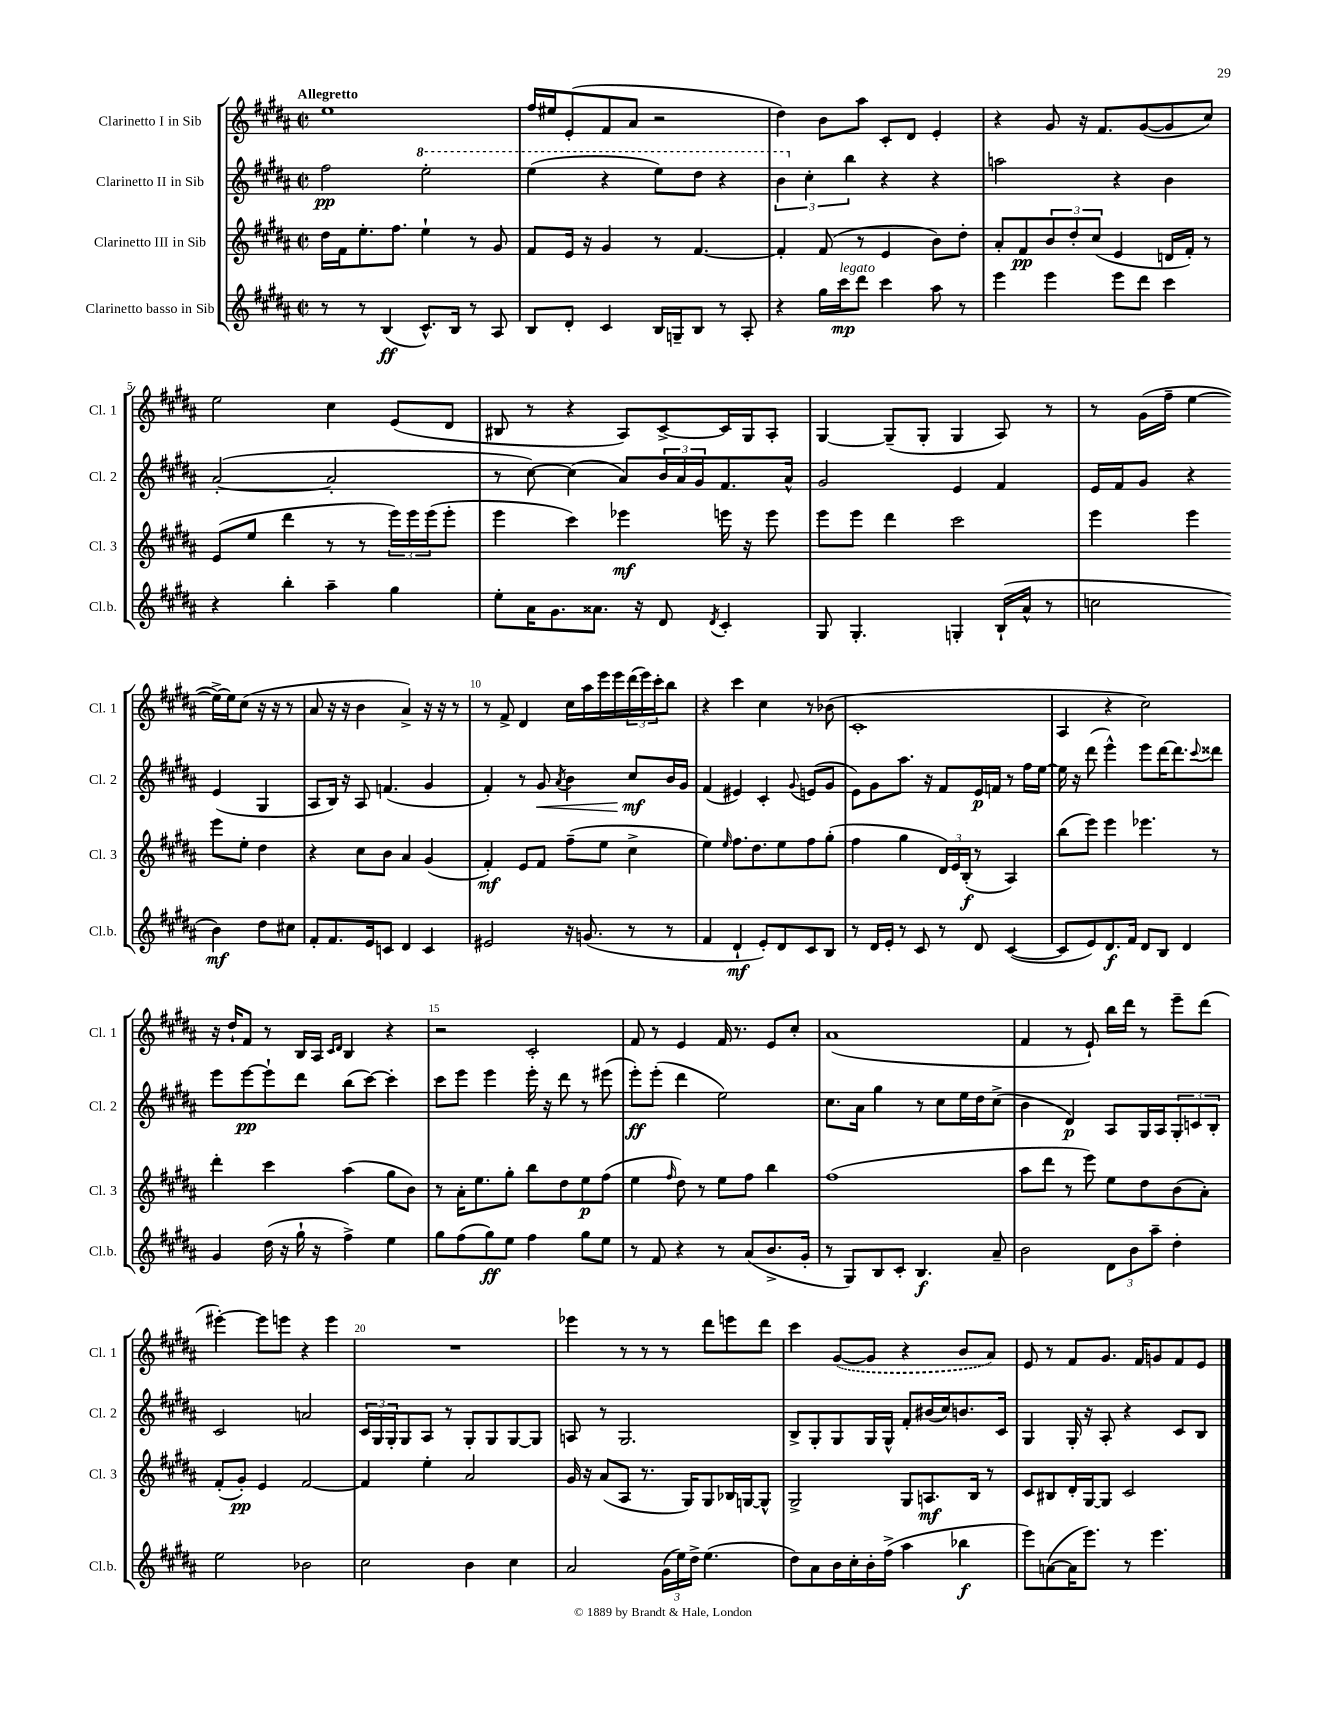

**kern	**dynam	**kern	**dynam	**kern	**dynam	**kern
*part4	*part4	*part3	*part3	*part2	*part2	*part1
*staff4	*staff4	*staff3	*staff3	*staff2	*staff2	*staff1
*I"Clarinetto basso in Sib	*	*I"Clarinetto III in Sib	*	*I"Clarinetto II in Sib	*	*I"Clarinetto I in Sib
*I'Cl.b.	*	*I'Cl. 3	*	*I'Cl. 2	*	*I'Cl. 1
*clefG2	*	*clefG2	*	*clefG2	*	*clefG2
*k[f#c#g#d#a#]	*	*k[f#c#g#d#a#]	*	*k[f#c#g#d#a#]	*	*k[f#c#g#d#a#]
*M2/2	*	*M2/2	*	*M2/2	*	*M2/2
*met(c|)	*	*met(c|)	*	*met(c|)	*	*met(c|)
=1	=1	=1	=1	=1	=1	=1
!	!	!	!	!	!	!LO:TX:a:B:t=Allegretto
8r	.	16dd#\LL	.	2ff#\	pp	1ee
.	.	16f#\J	.	.	.	.
8r	.	8.ee'\	.	.	.	.
(4B/	ff	.	.	.	.	.
.	.	8.ff#\J	.	.	.	.
*	*	*	*	*8va	*	*
8.c#^^/L)	.	4ee`\	.	2eee'\	.	.
16B/Jk	.	.	.	.	.	.
8r	.	8r	.	.	.	.
8A#/	.	8g#/	.	.	.	.
=2	=2	=2	=2	=2	=2	=2
8B/L	.	8f#/L	.	(4eee\	.	16ff#/LL
.	.	.	.	.	.	16ee#X/J
8d#'/J	.	16e/Jk	.	.	.	(8e'/
.	.	16r	.	.	.	.
4c#/	.	4g#/	.	4r	.	8f#/
.	.	.	.	.	.	8a#/J
16B/LL	.	8r	.	8eee\L)	.	2r
16Gn~/J	.	.	.	.	.	.
8B/J	.	[4.f#/	.	8ddd#\J	.	.
8r	.	.	.	4r	.	.
8A#'/	.	.	.	.	.	.
=3	=3	=3	=3	=3	=3	=3
4r	.	4f#'/]	.	6bb\	.	4dd#\)
*	*	*	*	*X8va	*	*
.	.	.	.	6cc#'\	.	.
16gg#\LL	.	(8f#/	.	.	.	8b\L
!LO:TX:a:i:t=legato	!	!	!	!	!	!
16ccc#\J	mp	.	.	.	.	.
.	.	.	.	6bb\	.	.
8ddd#\J	.	8r	.	.	.	8aa#\J
4ccc#\	.	4e/	.	4r	.	8c#'/L
.	.	.	.	.	.	8d#/J
8aa#\	.	8b\L)	.	4r	.	4e'/
8r	.	8dd#'\J	.	.	.	.
=4	=4	=4	=4	=4	=4	=4
4eee\	.	8a#'/L	.	2aan\	.	4r
.	.	8f#/	pp	.	.	.
4eee\	.	12b/	.	.	.	8g#/
.	.	12dd#'/	.	.	.	.
.	.	.	.	.	.	16r
.	.	(12cc#/J	.	.	.	.
.	.	.	.	.	.	8.f#/L
8eee\L	.	4e/	.	4r	.	.
8ddd#\J	.	.	.	.	.	([8g#/
4ccc#\	.	16dn/LL	.	4b\	.	8g#/]
.	.	16f#'/JJ)	.	.	.	.
.	.	8r	.	.	.	8cc#/J)
!!LO:LB:g=z
=5	=5	=5	=5	=5	=5	=5
4r	.	(8e/L	.	([2a#'/	.	2ee\
.	.	8ee/J	.	.	.	.
4bb'\	.	4ddd#\	.	.	.	.
4aa#~\	.	8r	.	2a#'/]	.	4cc#\
.	.	8r	.	.	.	.
4gg#\	.	24eee\LL)	.	.	.	(8e/L
.	.	24eee\	.	.	.	.
.	.	(24eee\J	.	.	.	.
.	.	8eee'\J	.	.	.	8d#/J
=6	=6	=6	=6	=6	=6	=6
8ee'\L	.	4eee\	.	8r	.	8B#X/
16a#\K	.	.	.	[8cc#\)	.	8r
8.g#\	.	.	.	.	.	.
.	.	4ccc#\)	.	(4cc#\]	.	4r
8.a##X\J	.	.	.	.	.	.
.	.	4eee-X\	mf	8a#/L)	.	8A#/L)
16r	.	.	.	.	.	.
8d#/	.	.	.	24b/L	.	[8c#^/
.	.	.	.	24a#/	.	.
.	.	.	.	24g#/J	.	.
8qd#/	.	.	.	.	.	.
4c#'/	.	16eeen\	.	8.f#/	.	16c#/L]
.	.	16r	.	.	.	16G#/J
.	.	8eee\	.	.	.	8A#'/J
.	.	.	.	16a#^^/Jk	.	.
=7	=7	=7	=7	=7	=7	=7
8G#/	.	8eee\L	.	2g#/	.	[4G#/
4.G#'/	.	8eee\J	.	.	.	.
.	.	4ddd#\	.	.	.	(8G#~/L]
.	.	.	.	.	.	8G#'/J
4Gn'/	.	2ccc#\	.	4e/	.	4G#/
(16B`/LL	.	.	.	4f#/	.	8A#/)
16a#^^/JJ	.	.	.	.	.	.
8r	.	.	.	.	.	8r
=8	=8	=8	=8	=8	=8	=8
2ccn\	.	4eee\	.	16e/LL	.	8r
.	.	.	.	16f#/J	.	.
.	.	.	.	8g#/J	.	(16g#\LL
.	.	.	.	.	.	16ff#~\JJ
.	.	4eee\	.	4r	.	[4ee\
4b\)	mf	8eee\L	.	(4e/	.	16ee^\LL_)
.	.	.	.	.	.	16ee\J]
.	.	8ee'\J	.	.	.	(8cc#\J
8dd#\L	.	4dd#\	.	4G#/	.	16r
.	.	.	.	.	.	16r
8cc#X\J	.	.	.	.	.	8r
!!LO:LB:g=z
=9	=9	=9	=9	=9	=9	=9
8f#'/L	.	4r	.	8A#/L	.	8a#/
8.f#/	.	.	.	16B/Jk)	.	16r
.	.	.	.	16r	.	16r
.	.	8cc#\L	.	8A#/	.	4b\
16e/k	.	.	.	.	.	.
8cn/J	.	8b\J	.	(4.fn/	.	.
4d#/	.	4a#/	.	.	.	4a#^/)
4c/	.	(4g#/	.	4g#/	.	16r
.	.	.	.	.	.	16r
.	.	.	.	.	.	8r
=10	=10	=10	=10	=10	=10	=10
2e#X/	.	4f#'/)	mf	4f#'/)	.	8r
.	.	.	.	.	.	8f#^/
.	.	8e/L	.	8r	.	4d#/
!	!	!	!	!	!LO:HP:b	!
.	.	8f#/J	.	8g#/	<	.
.	.	.	.	8qa#/	.	.
16r	.	(8ff#~\L	.	4b\	.	16cc#\LL
(8.gn/	.	.	.	.	.	16aa#\
.	.	8ee\J	.	.	.	16eee\
.	.	.	.	.	.	16eee\
8r	.	4cc#^\	.	8cc#/L	mf	(24ddd#\
.	.	.	.	.	.	24eee\)
.	.	.	.	.	.	24ccc#'\J
8r	.	.	.	16b/L	[	8bb\J
.	.	.	.	16g#/JJ	.	.
=11	=11	=11	=11	=11	=11	=11
4f#/	.	4ee\)	.	(4f#/	.	4r
.	.	16qqee/	.	.	.	.
4d#`/	mf	8.ff#\L	.	4e#X/)	.	4ccc#\
.	.	8.dd#\	.	.	.	.
8e'/L)	.	.	.	4c#'/	.	4cc#\
8d#/	.	8ee\	.	.	.	.
.	.	.	.	8qqg#/	.	.
8c#/	.	8ff#\	.	(8en/L	.	8r
8B/J	.	(8gg#'\J	.	8g#/J	.	(8b-X\
=12	=12	=12	=12	=12	=12	=12
8r	.	4ff#\	.	8e\L)	.	1c#'
16d#/LL	.	.	.	8g#\	.	.
16e'/JJ	.	.	.	.	.	.
8r	.	4gg#\	.	8.aa#\J	.	.
8c#/	.	.	.	.	.	.
.	.	.	.	16r	.	.
8r	.	24d#/LL)	.	8f#/L	.	.
.	.	24e/	.	.	.	.
.	.	(24B'/JJ	f	.	.	.
8d#/	.	8r	.	16e/L	p	.
.	.	.	.	16fn/JJ	.	.
([4c#/	.	4A#/)	.	8r	.	.
.	.	.	.	16ff#\LL	.	.
.	.	.	.	[16ee\JJ	.	.
=13	=13	=13	=13	=13	=13	=13
8c#/L]	.	(8bb\L	.	16ee\]	.	4A#/
.	.	.	.	16r	.	.
8e/)	.	8eee\J)	.	(8ddd#\	.	.
8.d#/	f	4eee\	.	4eee^^\)	.	4r
16f#/Jk	.	.	.	.	.	.
8d#/L	.	4.eee-X\	.	8eee\L	.	2cc#\)
8B/J	.	.	.	[16ddd#\K	.	.
.	.	.	.	8.ddd#\]	.	.
4d#/	.	.	.	.	.	.
.	.	.	.	8qqccc#/	.	.
.	.	8r	.	8ddd##X\J	.	.
!!LO:LB:g=z
=14	=14	=14	=14	=14	=14	=14
4g#/	.	4ddd#'\	.	8eee\L	.	16r
.	.	.	.	.	.	16dd#`/KL
.	.	.	.	[8eee\	pp	8f#/J
(16dd#\	.	4ccc#\	.	8eee`\]	.	8r
16r	.	.	.	.	.	.
16gg#`\	.	.	.	8ddd#\J	.	16B/LL
16r	.	.	.	.	.	16A#/JJ
.	.	.	.	.	.	16qqc#/LL
.	.	.	.	.	.	16qqd#/JJ
4ff#^\)	.	(4aa#\	.	(8bb\L	.	4B/
.	.	.	.	[8ccc#\J)	.	.
4ee\	.	8gg#\L	.	4ccc#'\]	.	4r
.	.	8b\J)	.	.	.	.
=15	=15	=15	=15	=15	=15	=15
8gg#\L	.	8r	.	8ccc#\L	.	2r
(8ff#\	.	16a#'\KL	.	8eee\J	.	.
.	.	8.ee\	.	.	.	.
8gg#\)	ff	.	.	4eee\	.	.
8ee\J	.	8gg#'\J	.	.	.	.
4ff#\	.	8bb\L	.	16eee'\	.	2c#'/
.	.	.	.	16r	.	.
.	.	8dd#\	.	8ddd#\	.	.
8gg#\L	.	8ee\	p	8r	.	.
8ee\J	.	(8ff#\J	.	(8eee#X\	.	.
=16	=16	=16	=16	=16	=16	=16
8r	.	4ee\	.	8eee'\L)	ff	8f#/
8f#/	.	.	.	(8eee'\J	.	8r
.	.	16qqff#/	.	.	.	.
4r	.	8dd#\)	.	4ddd#\	.	4e/
.	.	8r	.	.	.	.
8r	.	8ee\L	.	2ee\)	.	16f#/
.	.	.	.	.	.	8.r
(8a#/L	.	8ff#\J	.	.	.	.
8.b^/	.	4bb\	.	.	.	8e/L
.	.	.	.	.	.	8cc#'/J
16g#'/Jk	.	.	.	.	.	.
=17	=17	=17	=17	=17	=17	=17
8r	.	(1ff#	.	8.cc#\L	.	(1a#
8G#/L)	.	.	.	.	.	.
.	.	.	.	16a#\Jk	.	.
8B/	.	.	.	4gg#\	.	.
8c#'/J	.	.	.	.	.	.
4.B/	f	.	.	8r	.	.
.	.	.	.	8cc#\L	.	.
.	.	.	.	16ee\L	.	.
.	.	.	.	16dd#\J	.	.
8a#~/	.	.	.	(8cc#^\J	.	.
=18	=18	=18	=18	=18	=18	=18
2b\	.	8aa#\L	.	4b\	.	4f#/
.	.	8ddd#\J	.	.	.	.
.	.	8r	.	4d#/)	p	8r
.	.	8eee\)	.	.	.	8e`/)
12d#\L	.	8ee\L	.	8A#/L	.	16bb\LL
.	.	.	.	.	.	16ddd#\JJ
12b\	.	.	.	.	.	.
.	.	8dd#\	.	16G#/L	.	8r
12aa#~\J	.	.	.	.	.	.
.	.	.	.	16A#/J	.	.
4dd#'\	.	(8b\	.	12G#'/	.	8eee~\L
.	.	.	.	12cn/	.	.
.	.	8a#'\J)	.	.	.	(8ddd#\J
.	.	.	.	12B'/J	.	.
!!LO:LB:g=z
=19	=19	=19	=19	=19	=19	=19
2ee\	.	(8f#'/L	.	2c#/	.	[4eee#X'\)
.	.	8g#'/J)	pp	.	.	.
.	.	4e/	.	.	.	8eee#\L]
.	.	.	.	.	.	8eeen\J
2b-X\	.	[2f#/	.	2an/	.	4r
.	.	.	.	.	.	4eee\
=20	=20	=20	=20	=20	=20	=20
2cc#\	.	4f#/]	.	24c#/LL	.	1r
.	.	.	.	24G#/	.	.
.	.	.	.	24G#'/J	.	.
.	.	.	.	8G#/	.	.
.	.	4ee'\	.	8A#/J	.	.
.	.	.	.	8r	.	.
4b\	.	2a#/	.	8G#'/L	.	.
.	.	.	.	8G#/	.	.
4cc#\	.	.	.	[8G#/	.	.
.	.	.	.	8G#/J]	.	.
=21	=21	=21	=21	=21	=21	=21
2a#/	.	16g#/	.	8An/	.	4eee-X\
.	.	16r	.	.	.	.
.	.	(8a#/L	.	8r	.	.
.	.	8A#/J	.	2.G#/	.	8r
.	.	8.r	.	.	.	8r
(24g#\LL	.	.	.	.	.	8r
24ee\)	.	.	.	.	.	.
.	.	16G#/KL)	.	.	.	.
24dd#^\JJ	.	.	.	.	.	.
(4.ee\	.	8G#/	.	.	.	8ddd#\L
.	.	16B-X/L	.	.	.	8eeen\
.	.	[16Gn/J	.	.	.	.
.	.	8G^^/J]	.	.	.	8ddd#\J
=22	=22	=22	=22	=22	=22	=22
8dd#\L)	.	2G#^/	.	8B^/L	.	4ccc#\
8a#\	.	.	.	8G#'/	.	.
16b\L	.	.	.	8G#/	.	([8g#/L
16cc#'\	.	.	.	.	.	.
16b'\	.	.	.	16G#/L	.	8g#/J]
(16ff#^\JJ	.	.	.	16G#^^/JJ	.	.
4aa#\	.	8G#/L	.	8f#'/L	.	4r
.	.	8.An/	mf	(16b#X/L	.	.
.	.	.	.	16cc#/J)	.	.
4bb-X\	f	.	.	8.bn/	.	8b/L
.	.	16B/Jk	.	.	.	.
.	.	8r	.	.	.	8a#/J)
.	.	.	.	16c#/Jk	.	.
=23	=23	=23	=23	=23	=23	=23
8eee\L)	.	8c#/L	.	4G#/	.	8e/
([8an\	.	8B#X/	.	.	.	8r
16a\K]	.	16d#'/L	.	16G#'/	.	8f#/L
8.eee\J)	.	[16G#/J	.	16r	.	.
.	.	8G#/J]	.	8A#'/	.	8.g#/J
8r	.	2c#/	.	4r	.	.
.	.	.	.	.	.	16f#/KL
4.eee\	.	.	.	.	.	8gn/
.	.	.	.	8c#/L	.	8f#/
.	.	.	.	8B/J	.	8e/J
==	==	==	==	==	==	==
*-	*-	*-	*-	*-	*-	*-
